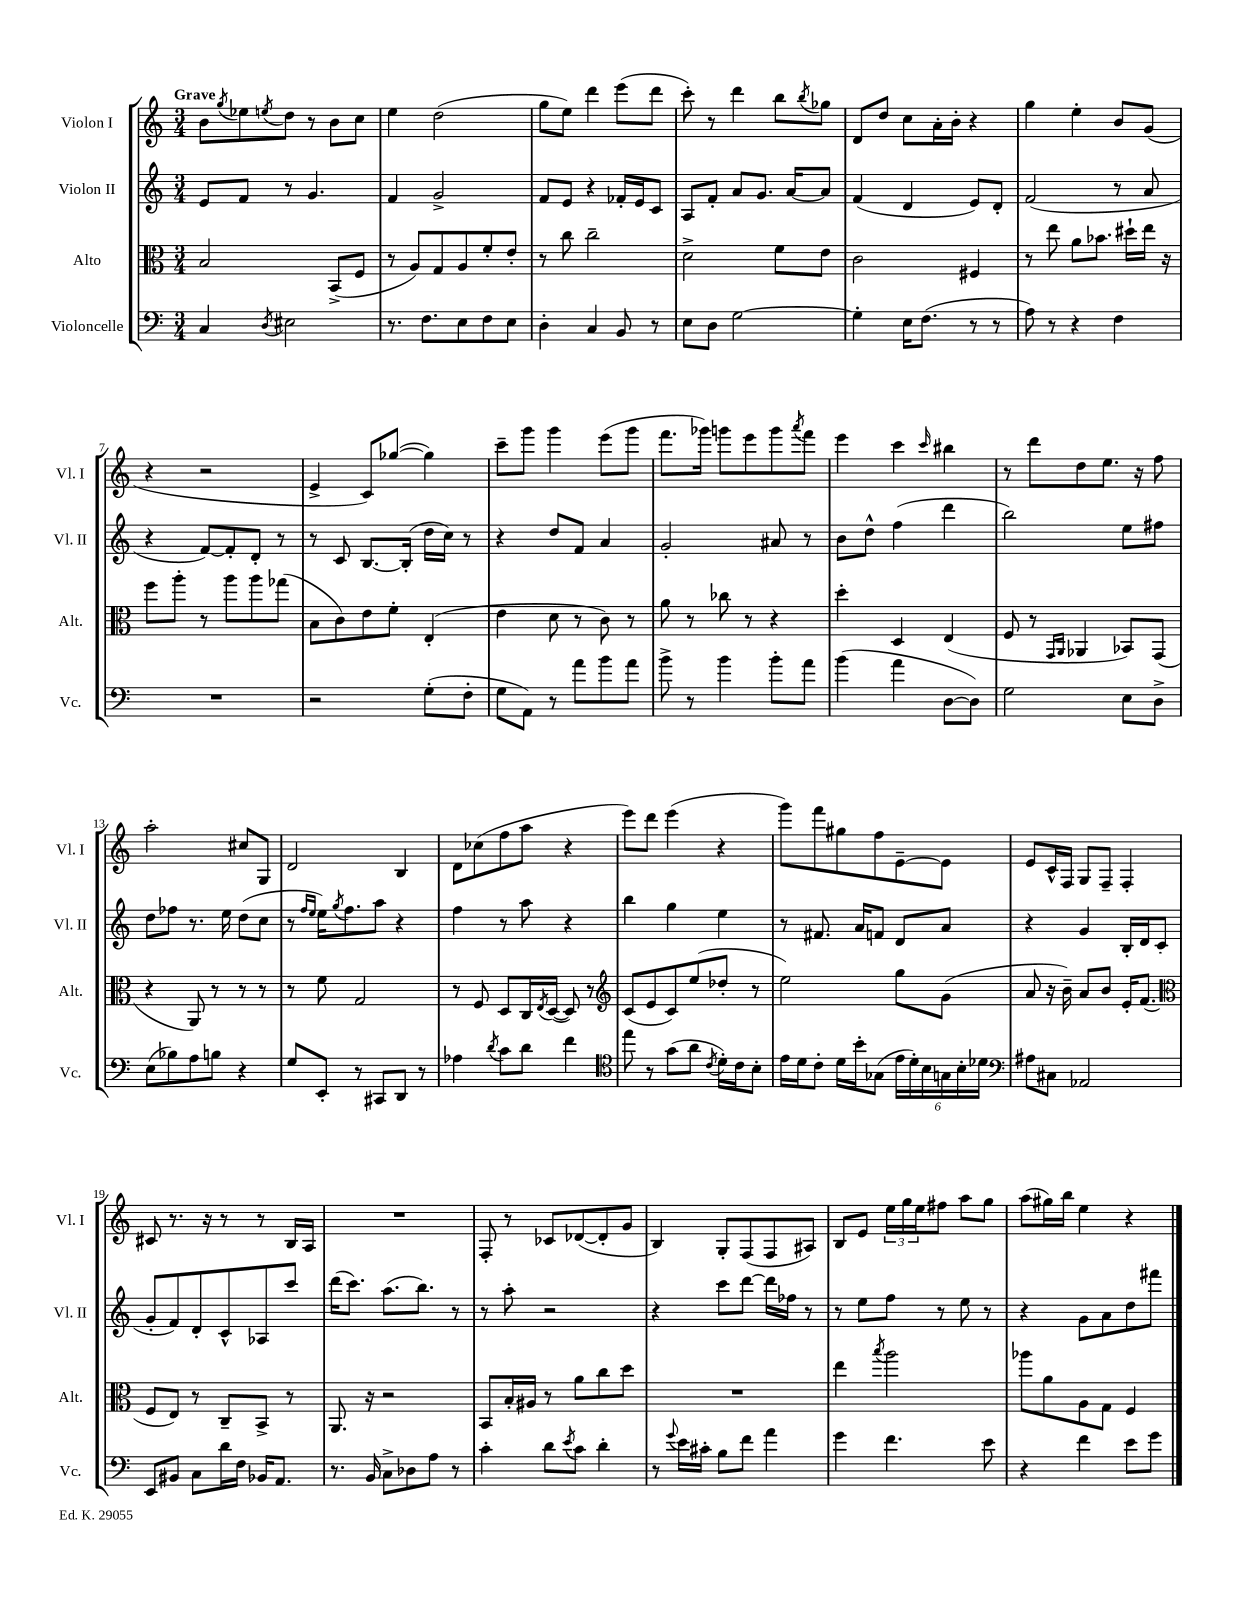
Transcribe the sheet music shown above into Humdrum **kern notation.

**kern	**kern	**kern	**kern
*staff4	*staff3	*staff2	*staff1
*clefF4	*clefC3	*clefG2	*clefG2
*k[]	*k[]	*k[]	*k[]
*M3/4	*M3/4	*M3/4	*M3/4
4C	2B	8e	8b
.	.	.	8qgg
.	.	8f	8ee-
8qD	.	.	8qee
2E#	.	8r	8dd
.	.	4.g	8r
.	(8BB^	.	8b
.	8F	.	8cc
=	=	=	=
8.r	8r	4f	4ee
.	8A)	.	.
8.F	.	.	.
.	8G	2g^	(2dd
8E	8A	.	.
8F	8f'	.	.
8E	8e'	.	.
=	=	=	=
4D'	8r	8f	8gg
.	8cc	8e	8ee)
4C	2cc~	4r	4ddd
8BB	.	16f-'	(8eee
.	.	16e	.
8r	.	8c	8ddd
=	=	=	=
8E	2d^	8A	8ccc')
8D	.	8f'	8r
[2G	.	8a	4ddd
.	.	8.g	.
.	8f	.	8bb
.	.	[16a	.
.	.	.	8qbb
.	8e	8a]	8gg-
=	=	=	=
4G']	2c	(4f	8d
.	.	.	8dd
16E	.	4d	8cc
(8.F	.	.	.
.	.	.	16a'
.	.	.	16b'
8r	4F#	8e)	4r
8r	.	8d'	.
=	=	=	=
8A)	8r	(2f	4gg
8r	8ee	.	.
4r	8a	.	4ee'
.	8.b-	.	.
4F	.	8r	8b
.	16dd#`	.	.
.	16ee	8a	(8g
.	16r	.	.
=	=	=	=
2.r	8ff	4r	4r
.	8aa'	.	.
.	8r	[8f)	2r
.	8aa	8f']	.
.	8aa	8d'	.
.	(8gg-	8r	.
=	=	=	=
2r	8B	8r	4e^
.	8c)	8c	.
.	8e	[8.B	8c)
.	8f'	.	([8gg-
.	.	(16B']	.
(8G'	(4E'	16dd	4gg-])
.	.	16cc)	.
8F'	.	8r	.
=	=	=	=
8G	4e	4r	8ccc~
8AA)	.	.	8ggg
8r	8d	8dd	4ggg
8a	8r	8f	.
8b	8c)	4a	(8eee
8a	8r	.	8ggg
=	=	=	=
8b^	8a	2g'	8.fff
8r	8r	.	.
.	.	.	16ggg-)
4b	8cc-	.	8ggg
.	8r	.	8eee
8b'	4r	8a#	8ggg
.	.	.	8qaaa
8a	.	8r	8fff
=	=	=	=
(4b	4dd'	8b	4eee
.	.	8dd^^	.
4a	4D	(4ff	4ccc
.	.	.	16qqccc
[8D	(4E	4ddd	4bb#
8D])	.	.	.
=	=	=	=
2G	8F	2bb)	8r
.	8r	.	8ddd
.	16qqGG	.	.
.	16qqAA	.	.
.	4AA-	.	8dd
.	.	.	8.ee
8E	8BB-)	8ee	.
.	.	.	16r
8D^	(8GG	8ff#	8ff
=	=	=	=
(8E	4r	8dd	2aa'
8B-)	.	8ff-	.
8A	8AA)	8.r	.
8B	8r	.	.
.	.	16ee	.
4r	8r	(8dd	8cc#
.	8r	8cc	8G
=	=	=	=
8G	8r	8r	2d
.	.	16qqff	.
.	.	16qqee	.
8EE'	8f	16ee)	.
.	.	8qgg	.
.	.	8.ff	.
8r	2G	.	.
8CC#	.	8aa	.
8DD	.	4r	4B
8r	.	.	.
=	=	=	=
4A-	8r	4ff	8d
.	8F	.	(8cc-
8qd	.	.	.
8c	8D	8r	8ff
8d	16C	8aa	8aa
.	8qE	.	.
.	([16D	.	.
4f	8D])	4r	4r
.	8r	.	.
=	=	=	=
*clefC4	*clefG2	*	*
8ee	(8c	4bb	8eee)
8r	8e	.	8ddd
(8g	8c)	4gg	(4eee
8a	(8ee	.	.
8qc	.	.	.
16d')	8dd-'	4ee	4r
16c	.	.	.
8B'	8r	.	.
=	=	=	=
16e	2ee)	8r	8ggg)
16d	.	.	.
8c'	.	8.f#	8fff
16d	.	.	8gg#
16b'	.	16a	.
(8G-	.	8f	8ff
24e	8gg	8d	[8e~
24d')	.	.	.
24B	.	.	.
24G	(8g	8a	8e]
24B'	.	.	.
24d-	.	.	.
=	=	=	=
*clefF4	*	*	*
8A#	8a	4r	8e
8C#	16r	.	16c^^
.	16b~)	.	16F
2AA-	8a	4g	8G
.	8b	.	8F~
.	16e'	16B'	4F'
.	(8.f	16d	.
.	.	(8c	.
=	=	=	=
*	*clefC3	*	*
8EE	8F	8g'	8c#
8BB#	8E)	8f)	8.r
8C	8r	8d'	.
.	.	.	16r
16d	8C~	8c^^	8r
16F	.	.	.
16BB-	8BB^	8A-	8r
8.AA	.	.	.
.	8r	8ccc	16B
.	.	.	16A
=	=	=	=
8.r	8.AA	(16ddd	2.r
.	.	8.ccc)	.
16BB	16r	.	.
8C^	2r	(8.aa	.
8D-	.	.	.
.	.	8.bb)	.
8A	.	.	.
8r	.	8r	.
=	=	=	=
4c'	8BB	8r	8F'
.	16B'	8aa'	8r
.	16A#	.	.
8d	8r	2r	8c-
8qe	.	.	.
8c	8a	.	([8d-
4d'	8cc	.	8d-']
.	8dd	.	8g
=	=	=	=
8r	2.r	4r	4B)
8qqg	.	.	.
16e	.	.	.
16c#'	.	.	.
8B	.	8ccc	8G'
8f	.	[8ddd	(8F
4a	.	16ddd]	8F
.	.	16ff-	.
.	.	8r	8A#)
=	=	=	=
4g	4ee	8r	8B
.	.	8ee	8e
.	8qbb	.	.
4.f	2aa	8ff	24ee
.	.	.	24gg
.	.	.	24ee
.	.	8r	8ff#
.	.	8ee	8aa
8e	.	8r	8gg
=	=	=	=
4r	8aa-	4r	(8aa
.	8a	.	16gg#)
.	.	.	16bb
4f	8A	8g	4ee
.	8G	8a	.
8e	4F	8dd	4r
8g	.	8fff#	.
==	==	==	==
*-	*-	*-	*-
